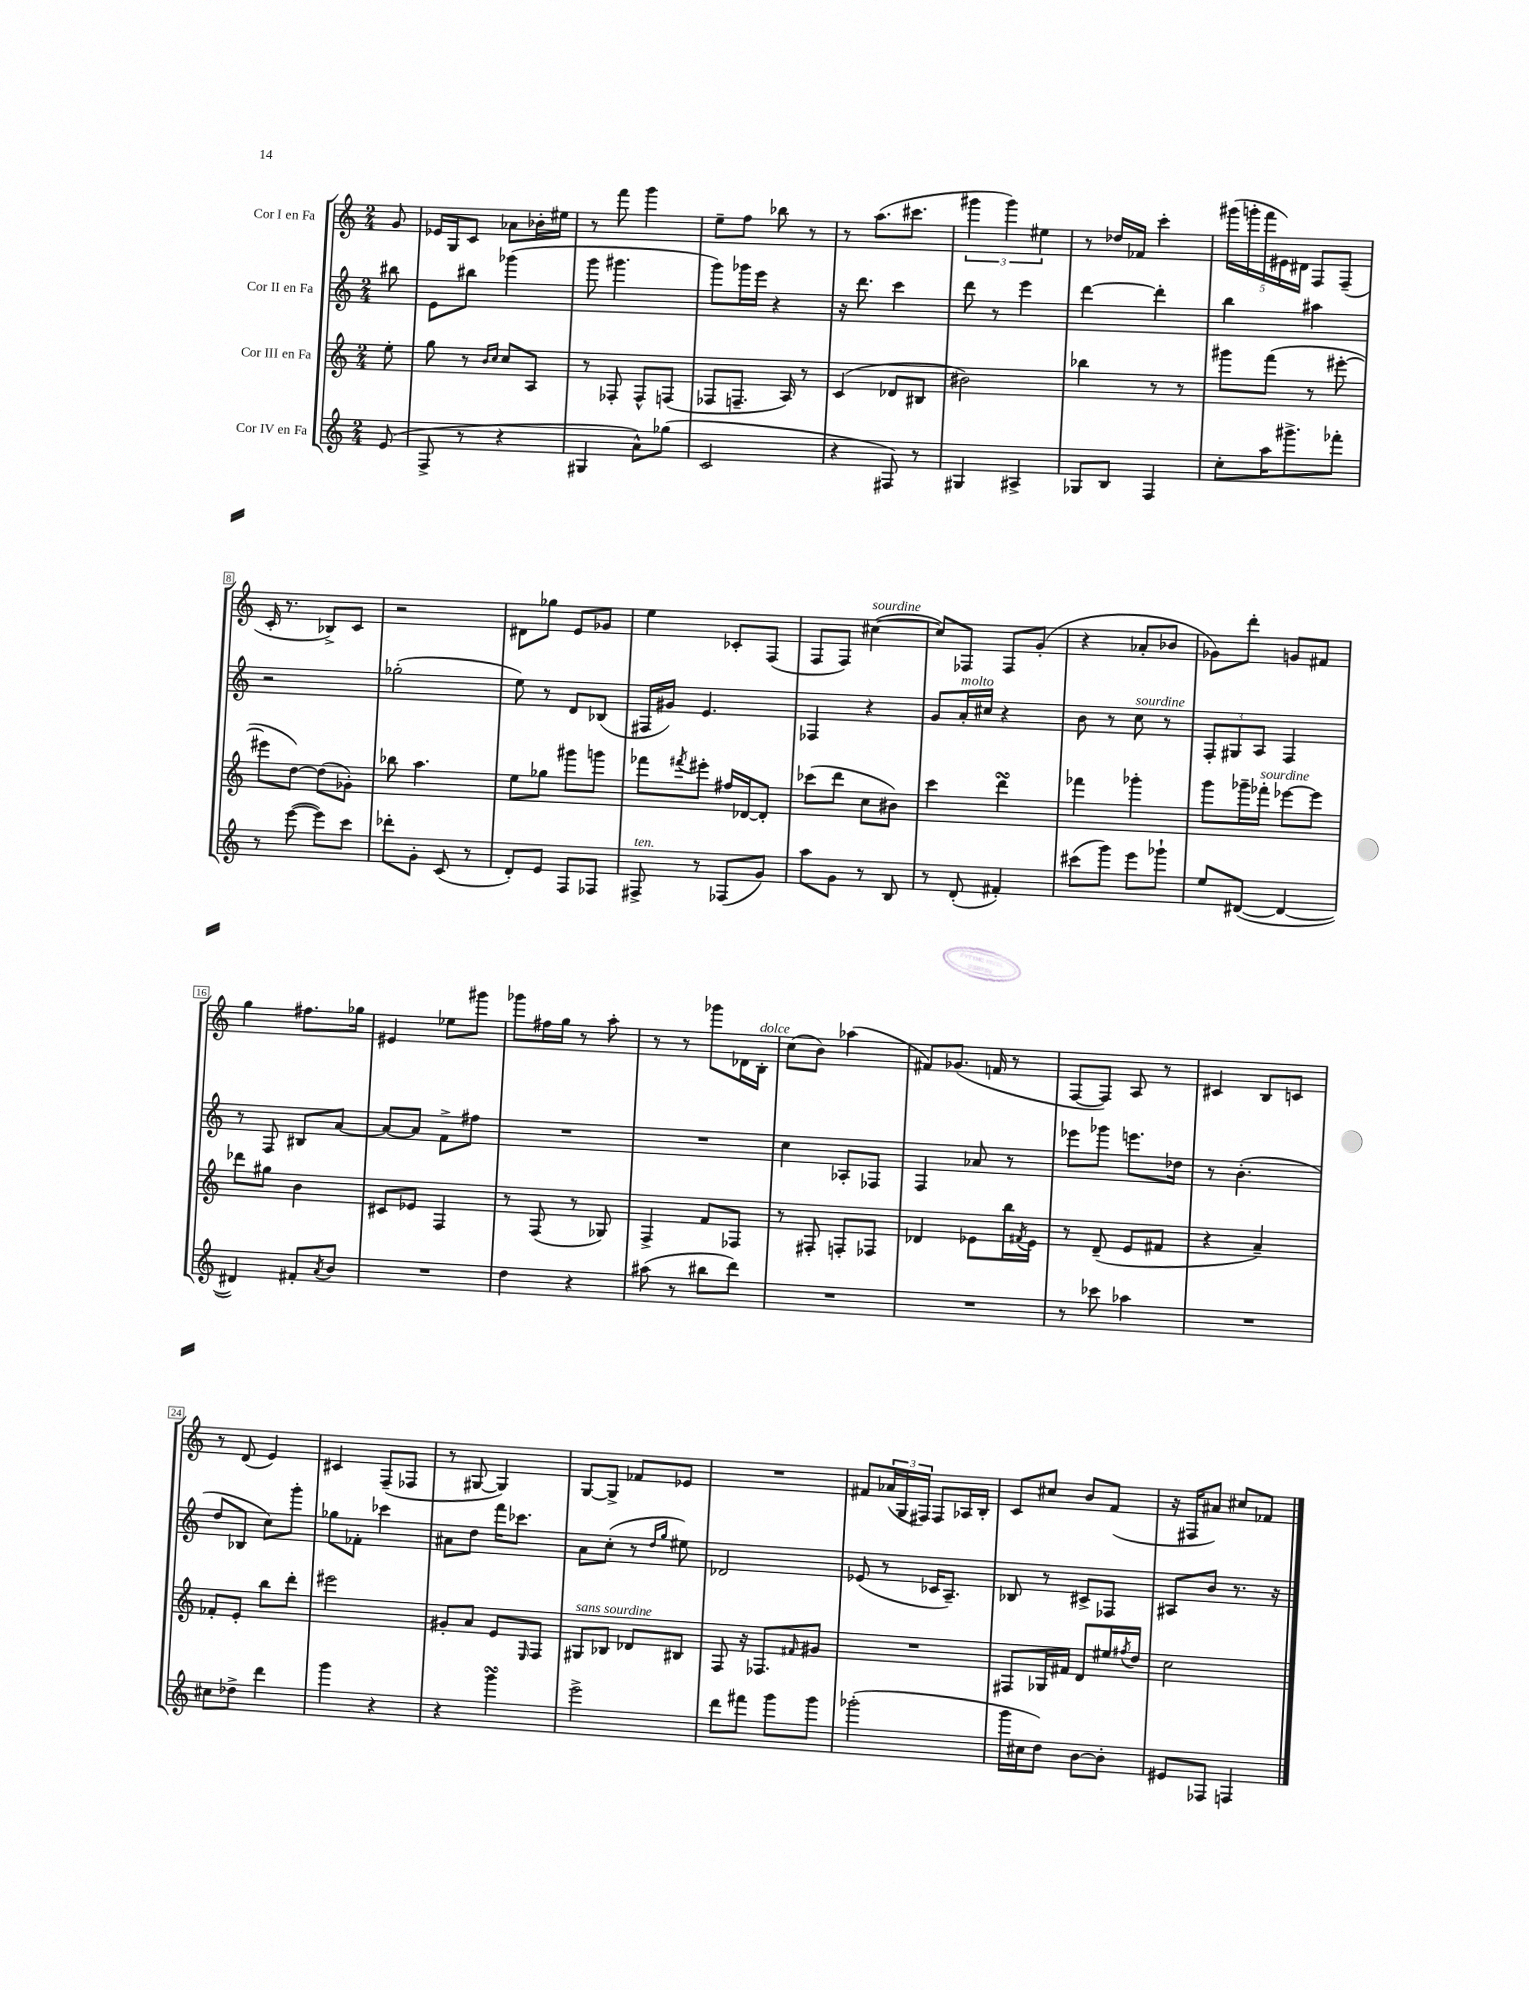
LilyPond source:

<<
\new StaffGroup <<
\new Staff = "s0" \with { instrumentName = "Cor I en Fa" } {
    \clef treble \key c \major \numericTimeSignature \time 2/4 \partial 8
    g'8 |
    ees'16 g16 c'8 aes'8 bes'16-. eis''16 |
    r8 f'''8 g'''4 |
    e''8-- f''8 bes''8 r8 |
    r8 a''8.( cis'''8. |
    \tuplet 3/2 { gis'''4 gis'''4) eis''4 } |
    r8 des''16 fes'16 c'''4-. |
    \tuplet 5/4 { gis'''16( g'''16-. f'''16 eis'16) dis'16 } f8 f8--( |
    c'16-. r8. bes8->) c'8 |
    r2 |
    dis'8 ges''8 e'8 ges'8 |
    e''4 ces'8-. f8( |
    f8 f8) cis''4~^\markup { \italic "sourdine" }( |
    cis''8) fes8 fes8 g'8-.( |
    r4 aes'8-. bes'8 |
    ges'8) d'''8-. g'8 fis'8 |
    g''4 fis''8. ges''16 |
    eis'4 ees''8 gis'''8 |
    ges'''8 fis''16 g''16 r8 a''8-. |
    r8 r8 ges'''8 des'16 b16-.^\markup { \italic "dolce" } |
    c''8( b'8) aes''4( |
    fis'8) ges'8.( f'16 r8 |
    f8~ f8) a8 r8 |
    cis'4 b8 c'8 |
    r8 d'8( e'4) |
    cis'4 f8--( fes8 |
    r8 gis8~ gis4) |
    g8~ g8-> fes'8 ees'8 |
    R2 |
    fis'8 \tuplet 3/2 { aes'16( g16 fis16) } fis8 aes16 b16-. |
    c'8 cis''8 b'8 f'8( |
    r16 fis16 ais'8) cis''8 fes'8 \bar "|." |
}
\new Staff = "s1" \with { instrumentName = "Cor II en Fa" } {
    \clef treble \key c \major \numericTimeSignature \time 2/4 \partial 8
    bis''8 |
    e'8 bis''8 ges'''4( |
    g'''8 gis'''4. |
    g'''8) ges'''16 e'''16 r4 |
    r16 d'''8. c'''4 |
    d'''8 r8 e'''4 |
    d'''4~ d'''4-. |
    b''4 ais''4 |
    r2 |
    ges''2-.( |
    e''8) r8 d'8 bes8( |
    fis16 gis'16) e'4. |
    fes4 r4 |
    g'8 a'16-.^\markup { \italic "molto" } cis''16 r4 |
    b'8 r8 c''8^\markup { \italic "sourdine" } r8 |
    \tuplet 3/2 { f8-. gis8 a8 } f4 |
    r8 f8 bis8 a'8~ |
    a'8~ a'8 f'8-> fis''8 |
    R2 |
    R2 |
    c''4 aes8-. fes8 |
    f4 aes'8 r8 |
    ees'''8 ges'''8 e'''8. des''16 |
    r8 b'4.-.( |
    d''8 bes8 c''8) g'''8-. |
    ges''8 fes'8-. ces'''4 |
    ais'8 d''8 f'''16 ces'''8. |
    a'8 c''8-.( r8 \grace { d''16 g''16 } eis''8) |
    des'2 |
    ees'8( r8 ces'16 a8.--) |
    bes8 r8 cis'8-> fes8 |
    ais8 b'8 r8. r16 \bar "|." |
}
\new Staff = "s2" \with { instrumentName = "Cor III en Fa" } {
    \clef treble \key c \major \numericTimeSignature \time 2/4 \partial 8
    e''8-. |
    g''8 r8 \grace { b'16 c''16 } c''8 a8 |
    r8 fes8-. fes8-^ f8( |
    fes8 f8.-- a16) r8 |
    c'4( des'8 bis8 |
    bis'2) |
    bes''4 r8 r8 |
    gis'''8 f'''8( r8 eis'''8~-. |
    eis'''8 d''8~) d''8( ges'8-.) |
    bes''8 a''4. |
    e''8 ges''8 gis'''8 g'''8 |
    fes'''8 \acciaccatura { fis'''8 } eis'''8-. fis''16 des'16~ des'8-. |
    ces'''8( d'''8 c''8 bis'8) |
    c'''4 d'''4\turn |
    fes'''4 ges'''4-. |
    g'''8 ges'''16-- fes'''16-.^\markup { \italic "sourdine" } ees'''8~ ees'''8 |
    des'''8 gis''8 b'4 |
    cis'8 ees'8 f4 |
    r8 f8( r8 ges8) |
    f4-> f'8 fes8 |
    r8 fis8-. f8-. fes8 |
    des'4 ees'8 b''16 \acciaccatura { fis'8 } ees'16 |
    r8 d'8--( e'8 fis'8 |
    r4 a'4--) |
    fes'8-. e'8-. b''8 d'''8-. |
    eis'''2 |
    gis'8-. a'8 e'8 \grace { e16 } f8 |
    gis8^\markup { \italic "sans sourdine" } bes8 des'8 bis8 |
    f8 r16 fes8. \grace { fis'16 } gis'8 |
    R2 |
    fis8 ges16 fis'16 d'8 eis''16 \acciaccatura { fis''8 } d''16 |
    c''2 \bar "|." |
}
\new Staff = "s3" \with { instrumentName = "Cor IV en Fa" } {
    \clef treble \key c \major \numericTimeSignature \time 2/4 \partial 8
    e'8( |
    f8-> r8 r4 |
    gis4 a'8-^) ges''8( |
    c'2 |
    r4 fis8) r8 |
    gis4 ais4-> |
    ges8 b8 f4 |
    c''8-. a''16 gis'''8.-> fes'''8-. |
    r8 e'''8~( e'''8) c'''8 |
    des'''8-. g'8-. c'8( r8 |
    d'8-.) e'8 f8 fes8 |
    fis8->^\markup { \italic "ten." } r8 fes8( g'8) |
    a''8 g'8 r8 b8 |
    r8 d'8-.( fis'4-.) |
    cis'''8( g'''8) e'''8 ges'''8-! |
    e''8 dis'8~( dis'4~ |
    dis'4) fis'8-. \acciaccatura { a'8 } b'8 |
    R2 |
    d''4 r4 |
    ais''8( r8 bis''8 d'''8) |
    R2 |
    R2 |
    r8 ces'''8 aes''4 |
    R2 |
    cis''8 des''8-> d'''4 |
    g'''4 r4 |
    r4 g'''4\turn |
    e'''2-> |
    d'''8 fis'''8 g'''8 g'''8 |
    ges'''2-.( |
    g'''16 cis''16 d''8) b'8~ b'8-. |
    eis'8 fes8 f4 \bar "|." |
}
>>
>>
\layout { \context { \Score \override BarNumber.stencil = #(make-stencil-boxer 0.1 0.3 ly:text-interface::print) } }
